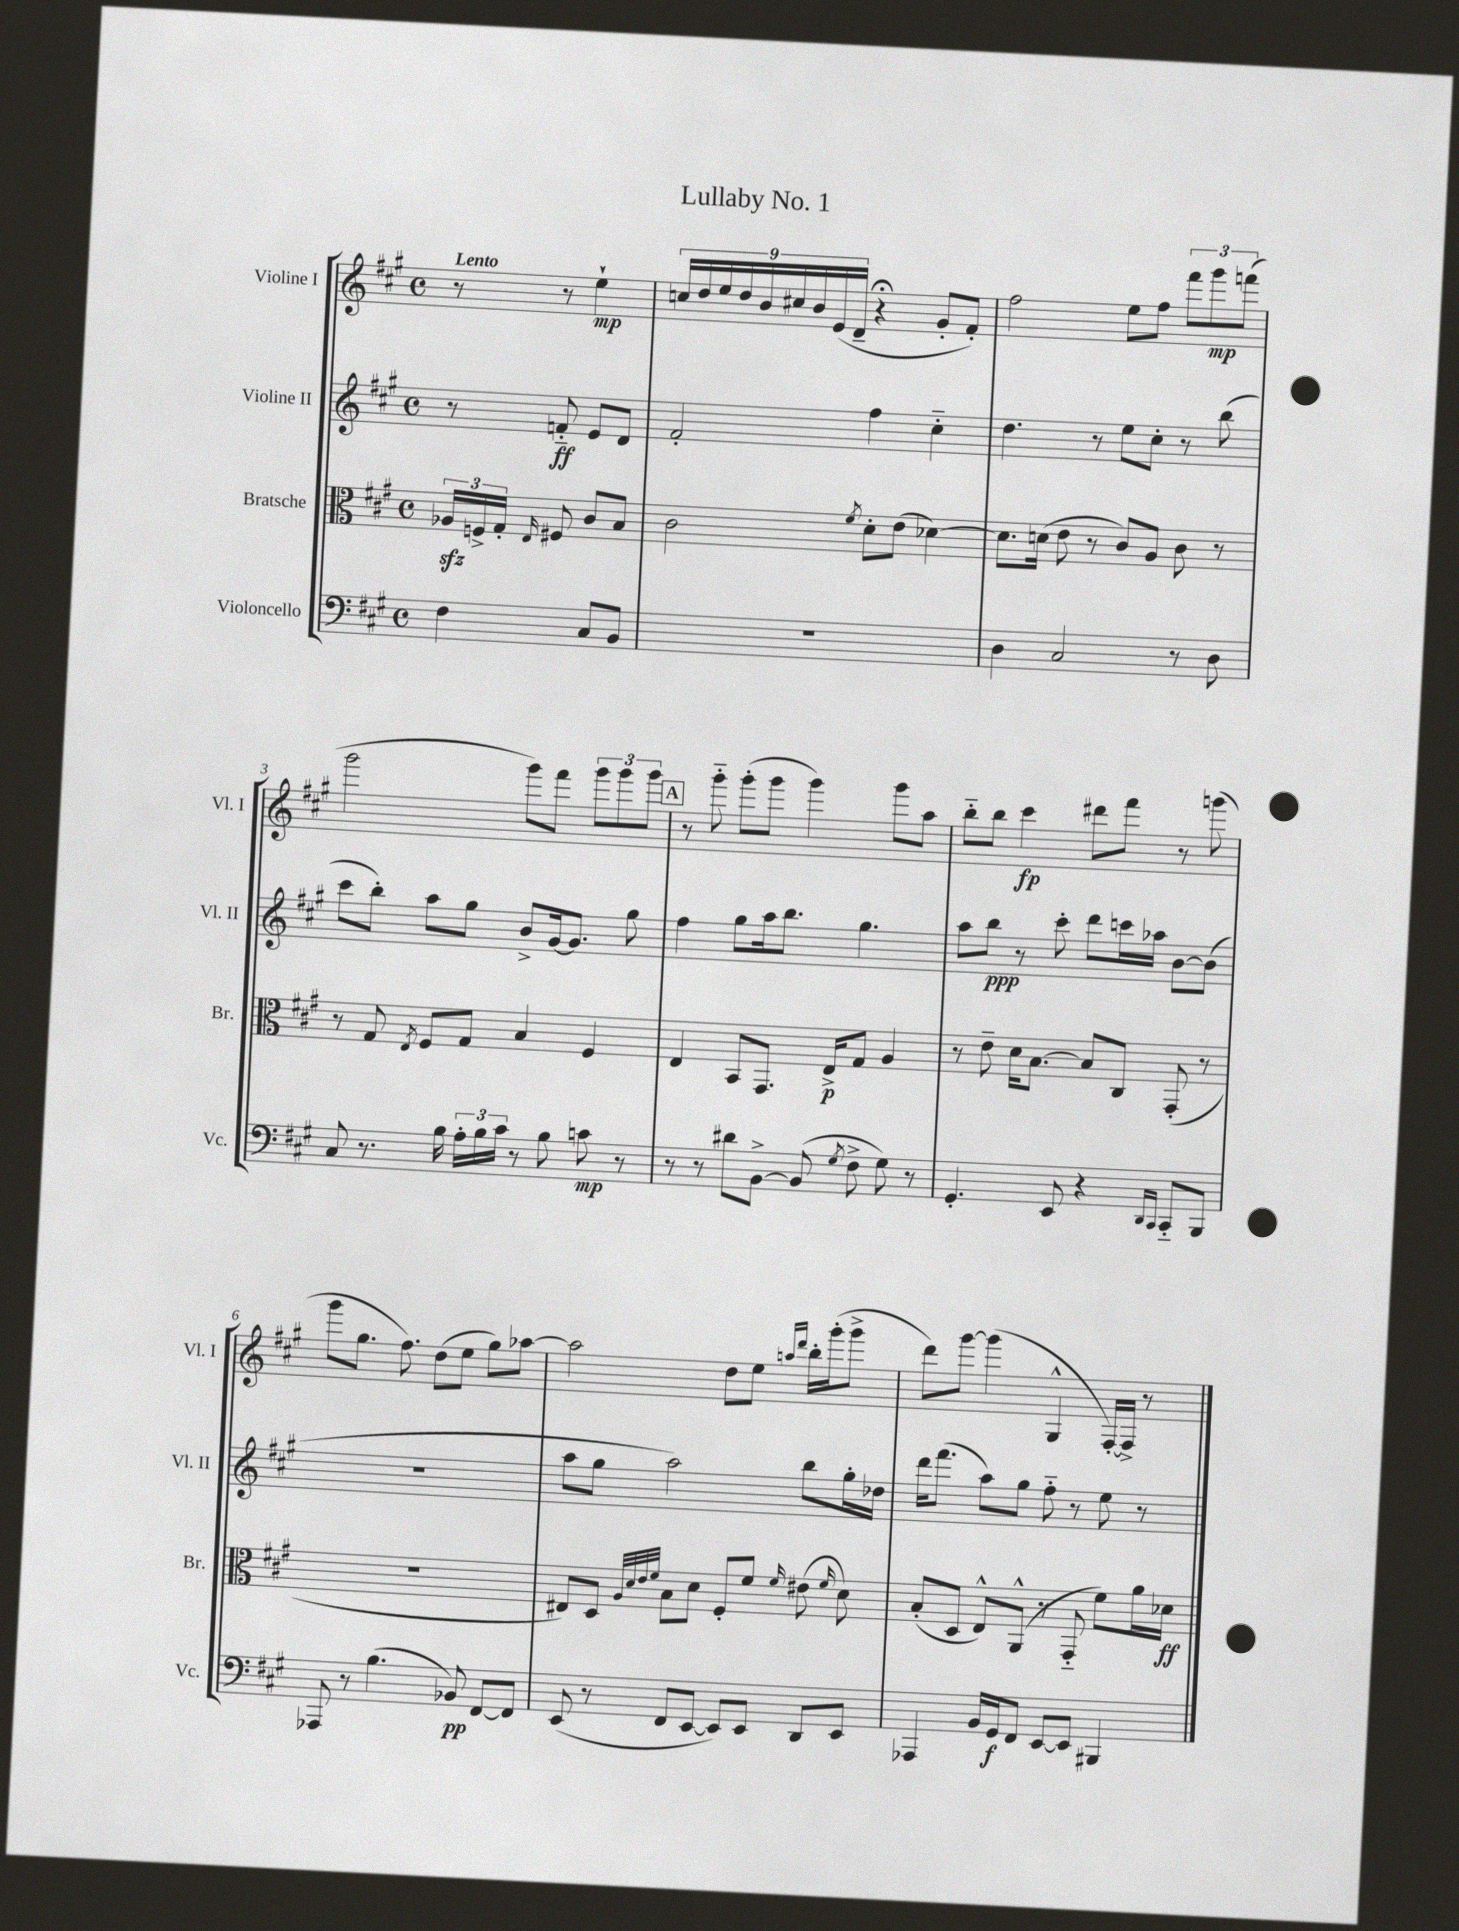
\header { title = "Lullaby No. 1" }
<<
\new StaffGroup <<
\new Staff = "s0" \with { instrumentName = "Violine I" shortInstrumentName = "Vl. I" } {
    \clef treble \key a \major \defaultTimeSignature \time 4/4 \partial 2 \tempo "Lento"
    \autoBeamOff r8 r8 e''4-!\mp |
    \tuplet 9/8 { c''16[ d''16 e''16 d''16 b'16 cis''16 b'16 e'16( d'16]-- } r4\fermata gis'8[-. fis'8]-.) |
    fis''2 e''8[ fis''8] \tuplet 3/2 { fis'''8[ gis'''8\mp f'''8]( } |
    gis'''2 gis'''8[) fis'''8] \tuplet 3/2 { gis'''8[ gis'''8 gis'''8] } |
    \mark \markup { \box "A" } r8 gis'''8-_ gis'''8[-.( gis'''8] gis'''4) gis'''8[ a''8] |
    b''8[-_ b''8] cis'''4\fp dis'''8[ fis'''8] r8 g'''8( |
    gis'''8[ gis''8.] fis''8.) d''8[( e''8] gis''8[) aes''8]~ |
    aes''2 d''8[ e''8] \grace { a''16[ d'''16] } b''16[-. gis'''16-.( gis'''8]-> |
    d'''8[) gis'''8]~ gis'''4( gis4-^ fis16[~-.) fis16]-> r8 \bar "|." |
}
\new Staff = "s1" \with { instrumentName = "Violine II" shortInstrumentName = "Vl. II" } {
    \clef treble \key a \major \defaultTimeSignature \time 4/4 \partial 2
    \autoBeamOff r8 f'8-_\ff e'8[ d'8] |
    fis'2-. fis''4 cis''4-_ |
    d''4. r8 e''8[ cis''8]-. r8 b''8( |
    cis'''8[ b''8]-.) a''8[ gis''8] b'8[-> gis'16~ gis'8.] gis''8 |
    \mark \markup { \box "A" } fis''4 gis''8[ a''16 b''8.] gis''4. |
    a''8[ b''8]\ppp r8 cis'''8-. d'''8[ c'''16 aes''16] b'8[~ b'8]( |
    R1 |
    a''8[ gis''8] a''2) b''8[ gis''16-. des''16] |
    d'''16[ fis'''8.]( a''8[) gis''8] fis''8-_ r8 e''8 r8 \bar "|." |
}
\new Staff = "s2" \with { instrumentName = "Bratsche" shortInstrumentName = "Br." } {
    \clef alto \key a \major \defaultTimeSignature \time 4/4 \partial 2
    \autoBeamOff \tuplet 3/2 { aes16[\sfz f16-> gis16]-. } \grace { e16 } fis8 cis'8[ b8] |
    cis'2 \acciaccatura { fis'8 } d'8[-. e'8]( des'4~) |
    des'8.[ d'16]( e'8 r8 cis'8[) a8] cis'8 r8 |
    r8 gis8 \acciaccatura { e8 } fis8[ gis8] b4 fis4 |
    \mark \markup { \box "A" } e4 b,8[ gis,8.] e16[->\p gis8] a4 |
    r8 e'8-- d'16[ b8.]~ b8[ cis8] gis,8-.( r8 |
    R1 |
    eis8[) d8] \grace { a32[ d'32 e'32 fis'32] } b8[ d'8] fis8[-. fis'8] \grace { fis'16 } eis'8( \grace { fis'16 } d'8) |
    b8[-.( d8] e8[-^) a,8]-^( r8 gis,8-_ fis'8[) a'16 des'16]\ff \bar "|." |
}
\new Staff = "s3" \with { instrumentName = "Violoncello" shortInstrumentName = "Vc." } {
    \clef bass \key a \major \defaultTimeSignature \time 4/4 \partial 2
    \autoBeamOff fis4 cis8[ b,8] |
    R1 |
    d4 cis2 r8 d8 |
    cis8 r8. b16 \tuplet 3/2 { a16[-. b16 cis'16] } r8 b8 c'8\mp r8 |
    \mark \markup { \box "A" } r8 r8 dis'8[ b,8]~-> b,8( \acciaccatura { gis8 } fis8-> gis8) r8 |
    gis,4.-. e,8 r4 \grace { d,16[ cis,16] } cis,8[-_ b,,8] |
    aes,,8 r8 b4.( bes,8\pp) fis,8[~ fis,8] |
    e,8( r8 fis,8[ e,8]~ e,8[) e,8] d,8[ e,8] |
    aes,,4 b,16[ gis,16\f fis,8] e,8[~ e,8] bis,,4 \bar "|." |
}
>>
>>
